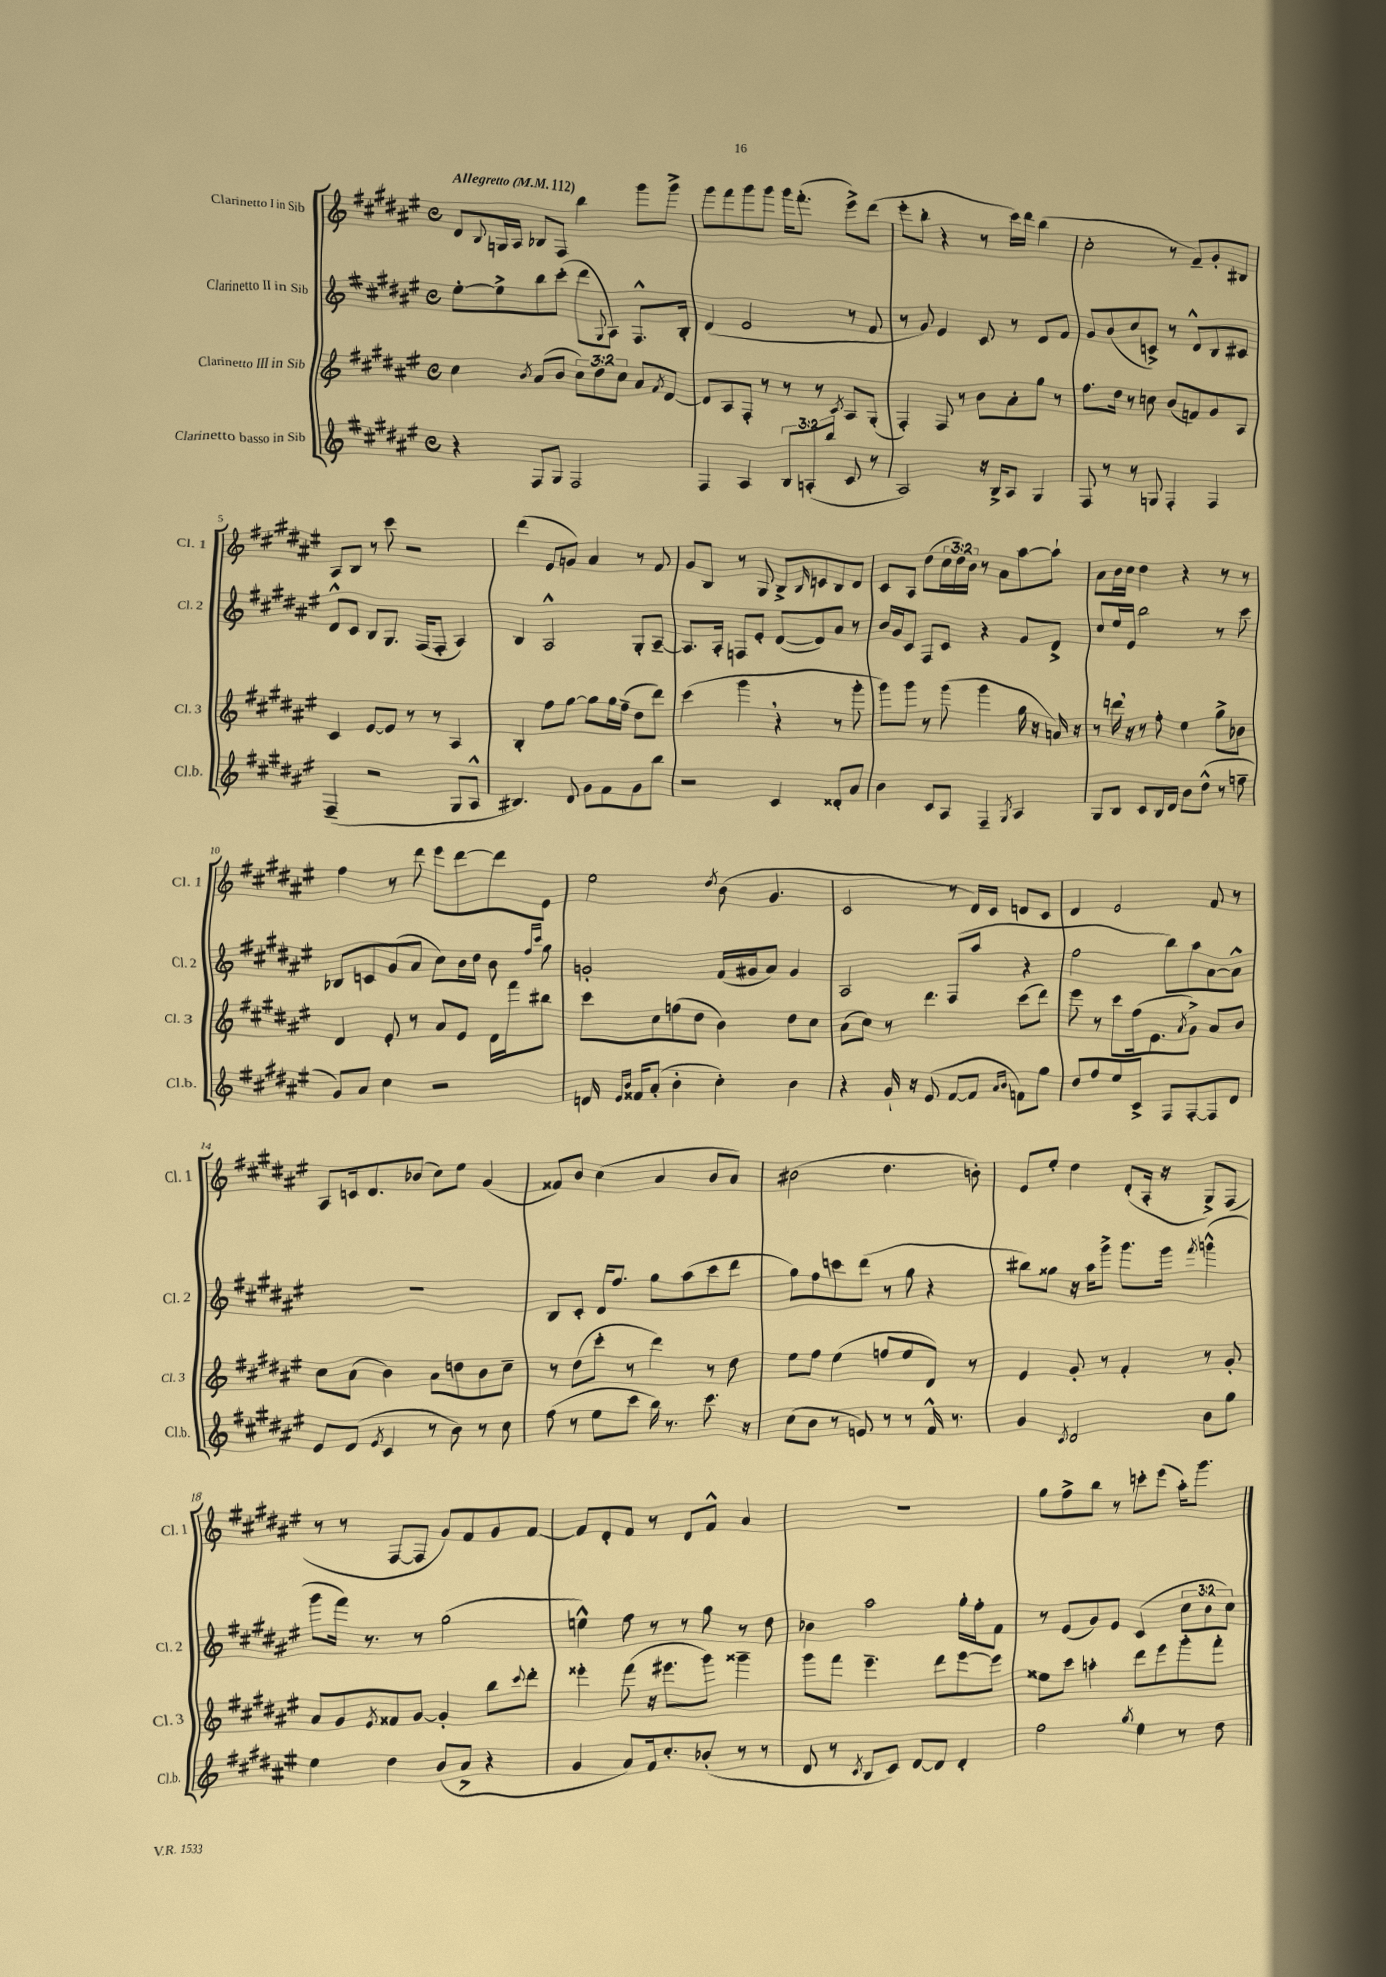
<<
\new StaffGroup <<
\new Staff = "s0" \with { instrumentName = "Clarinetto I in Sib" shortInstrumentName = "Cl. 1" } {
    \clef treble \key fis \major \defaultTimeSignature \time 4/4 \override Staff.TupletNumber.text = #tuplet-number::calc-fraction-text \tempo "Allegretto" 4 = 112
    dis'8 \appoggiatura { b8 } g16 ais16 bes8 fis8 b''4 gis'''8 gis'''8-> |
    gis'''8 fis'''8 gis'''8 gis'''8 gis'''16 fis'''8.-.( eis'''8->) dis'''8( |
    eis'''8-. b''8-. r4 r8 cis'''16) dis'''16 b''4( |
    cis''2-. r8 fis'8--) gis'8-. bis8 |
    ais8 b8 r8 cis'''8 r2 |
    dis'''4( eis'8 g'8) ais'4 r8 fis'8 |
    gis'8 b8 r8 gis8 b8-> \grace { b16 } c'8 b8 dis'8 |
    cis'8 ais8 dis''8( \tuplet 3/2 { cis''16 dis''16) b'16 } r8 ais'8 ais''8~ ais''8-! |
    ais'8 b'16 cis''16 dis''4 r4 r8 r8 |
    fis''4 r8 dis'''8 eis'''8 dis'''8~ dis'''8 eis'8 |
    eis''2 \acciaccatura { dis''8 } b'8( gis'4. |
    cis'2 r8 dis'16) cis'16 d'8 cis'8 |
    dis'4 eis'2 fis'8 r8 |
    ais8 c'16 dis'8. bes'8( cis''8) eis''8 gis'4( |
    fisis'8) b'8 cis''4( ais'4 b'8 ais'8) |
    bis'2( dis''4. b'8-.) |
    eis'8 eis''8-. dis''4 dis'8-.( ais16-. r16 gis8->) fis8( |
    r8 r8 fis8~ fis8 gis'8) fis'8 gis'8 fis'8~ |
    fis'8 dis'8-. fis'8 r8 dis'8 fis'8-^ ais'4 |
    R1 |
    gis''8 fis''8-> b''8 r8 c'''8-. eis'''8( ais''16-.) gis'''8. \bar "|." |
}
\new Staff = "s1" \with { instrumentName = "Clarinetto II in Sib" shortInstrumentName = "Cl. 2" } {
    \clef treble \key fis \major \defaultTimeSignature \time 4/4 \override Staff.TupletNumber.text = #tuplet-number::calc-fraction-text
    eis''8~-. eis''8-> b''8 cis'''8-.( dis'''8 \appoggiatura { gis8 } ais8) fis8.-^ b16-. |
    dis'4( eis'2 r8 fis'8 |
    r8 gis'8) eis'4 cis'8 r8 dis'8 fis'8 |
    gis'8 b'8( cis''8 c'8->) r8 dis'8-^ b8 cis'8 |
    dis'8-^ cis'8 b8 gis8. fis16( fis8-. ais4) |
    b4 ais2-^ gis8-. ais8~-- |
    ais8. ais16-. f8 eis'8-. dis'8~( dis'8) ais'8 r8 |
    b'16 gis'16 cis'8 fis8 cis'8 r4 gis'8 dis'8-> |
    cis''8 eis''16 eis'16 b''2 r8 cis'''8 |
    bes8 c'8 gis'8( ais'8 cis''8) b'16 dis''16 b'8 \grace { fis''16 cis'''16 } gis''8 |
    g'2-. fis'16( gis'16 ais'8) gis'4 |
    ais2 fis8( ais''8 r4 |
    fis''2 b''8) ais''8 ais'8~ ais'8-^ |
    R1 |
    b8 cis'8-. dis'16 fis''8. gis''8 ais''8( cis'''8 dis'''8 |
    gis''8) fis''8 c'''8 dis'''8( r8 gis''8 r4 |
    bis''8) gisis''8 r16 ais''16 gis'''8-> gis'''8. gis'''16 \acciaccatura { fis'''8 } g'''4-^( |
    gis'''8 fis'''16) r8. r8 gis''2( |
    e''4-^) fis''8 r8 r8 gis''8 r8 dis''8 |
    bes'4 ais''2 gis''16-. fis''16-. fis'8 |
    r8 eis'8( gis'8) eis'8 cis'4( \tuplet 3/2 { cis''8 b'8 cis''8) } \bar "|." |
}
\new Staff = "s2" \with { instrumentName = "Clarinetto III in Sib" shortInstrumentName = "Cl. 3" } {
    \clef treble \key fis \major \defaultTimeSignature \time 4/4 \override Staff.TupletNumber.text = #tuplet-number::calc-fraction-text
    cis''4 \acciaccatura { b'8 } ais'8( b'8 \tuplet 3/2 { cis''8) dis''8 cis''8 } ais'8 \acciaccatura { fis'8 } dis'8~ |
    dis'8 ais8 fis8-. r8 r8 r8 \acciaccatura { cis'8 } ais8 gis8-.( |
    fis4-.) fis8 r8 b'8 ais'8-. gis''8 r8 |
    fis''8. dis''16 r8 c''8 b'8( f'8) gis'8 ais8 |
    cis'4 eis'8~ eis'8 r8 r8 ais4 |
    b4-. fis''8 gis''8~ gis''8 gis''16 fis''16--( dis''8 dis'''8) |
    cis'''4( gis'''4 \breathe r4 r8 gis'''8-. |
    gis'''8) gis'''8 r8 gis'''8( gis'''4 gis''16 r16 a'16) r16 |
    r8 d'''16 \breathe r16 r8 fis''8-. eis''4 gis''8-> bes'8 |
    dis'4 eis'8-. r8 ais'8 eis'8 dis'16 fis'''16 bis''8 |
    cis'''8 cis''8 f''8( dis''8 b'4) dis''8 cis''8 |
    ais'8( cis''8) r8 dis'''4. cis'''8( dis'''8) |
    eis'''8 r8 cis'''8 fis''16( eis'8. \acciaccatura { ais'8 } gis'8->) ais'8 b'8 |
    cis''8 ais'8( b'4) ais'8 d''8 b'8 cis''8-- |
    r8 dis''8( cis'''8-. r8 dis'''4) r8 dis''8 |
    eis''8 fis''8 eis''4( f''8 eis''8 dis'8) r8 |
    eis'4 gis'8-. r8 fis'4-. r8 gis'8-. |
    ais'8 gis'8 \acciaccatura { eis'8 } fisis'8 gis'8~ gis'4-. b''8 \appoggiatura { cis'''8 } dis'''8-. |
    eisis'''4-. fis'''8( r16 eis'''8. gis'''8) gisis'''4-- |
    gis'''8 fis'''8 eis'''4.-- dis'''8 eis'''8~ eis'''8 |
    eisis''8 cis'''8 a''4-. dis'''8 eis'''8 gis'''8-. fis'''8-. \bar "|." |
}
\new Staff = "s3" \with { instrumentName = "Clarinetto basso in Sib" shortInstrumentName = "Cl.b." } {
    \clef treble \key fis \major \defaultTimeSignature \time 4/4 \override Staff.TupletNumber.text = #tuplet-number::calc-fraction-text
    r4 fis8 gis8 fis2 |
    fis4 ais4 \tuplet 3/2 { b8 a8-.( b''8 } cis'8 r8 |
    ais2) r16 b16-> ais8 gis4 |
    fis8 r8 r8 g8 fis4-. fis4 |
    fis4--( r2 gis8 ais8-^ |
    bis4.) dis'8 gis'8 fis'8 gis'8 b''8 |
    r2 cis'4 disis'8-. ais'8 |
    b'4 cis'8 ais8 fis4-- \acciaccatura { gis8 } ais4 |
    gis8 b8 cis'8 b16 dis'16 b'8 dis''8-^( r8 f''8-- |
    gis'8) ais'8 cis''4 r2 |
    d'16 \grace { eis'16 b'16 } fisis'16 ais'8-.( b'4-. cis''4-.) b'4 |
    r4 gis'16-! r16 eis'8( fis'8~ fis'8 \grace { ais'16 b'16 } f'8) gis''8 |
    dis''8 fis''8 eis''8 cis'8-> fis8 fis8~-. fis8 dis'8 |
    eis'8 dis'8( \acciaccatura { eis'8 } cis'4 r8 b'8) r8 cis''8 |
    fis''8( r8 eis''8 cis'''8 b''16) r8. cis'''8. r16 |
    cis''8( b'8 r8 e'8) r8 r8 fis'16-^ r8. |
    gis'4 \acciaccatura { cis'8 } dis'2 b'8 gis''8 |
    eis''4 dis''4 b'8( ais'8-> r4 |
    gis'4 ais'8) fis'16 cis''8.-. bes'8-.( r8 r8 |
    dis'8 r8 \acciaccatura { cis'8 } b8 cis'8) dis'8~ dis'8 dis'4-. |
    fis''2 \acciaccatura { gis''8 } eis''4 r8 dis''8 \bar "|." |
}
>>
>>
